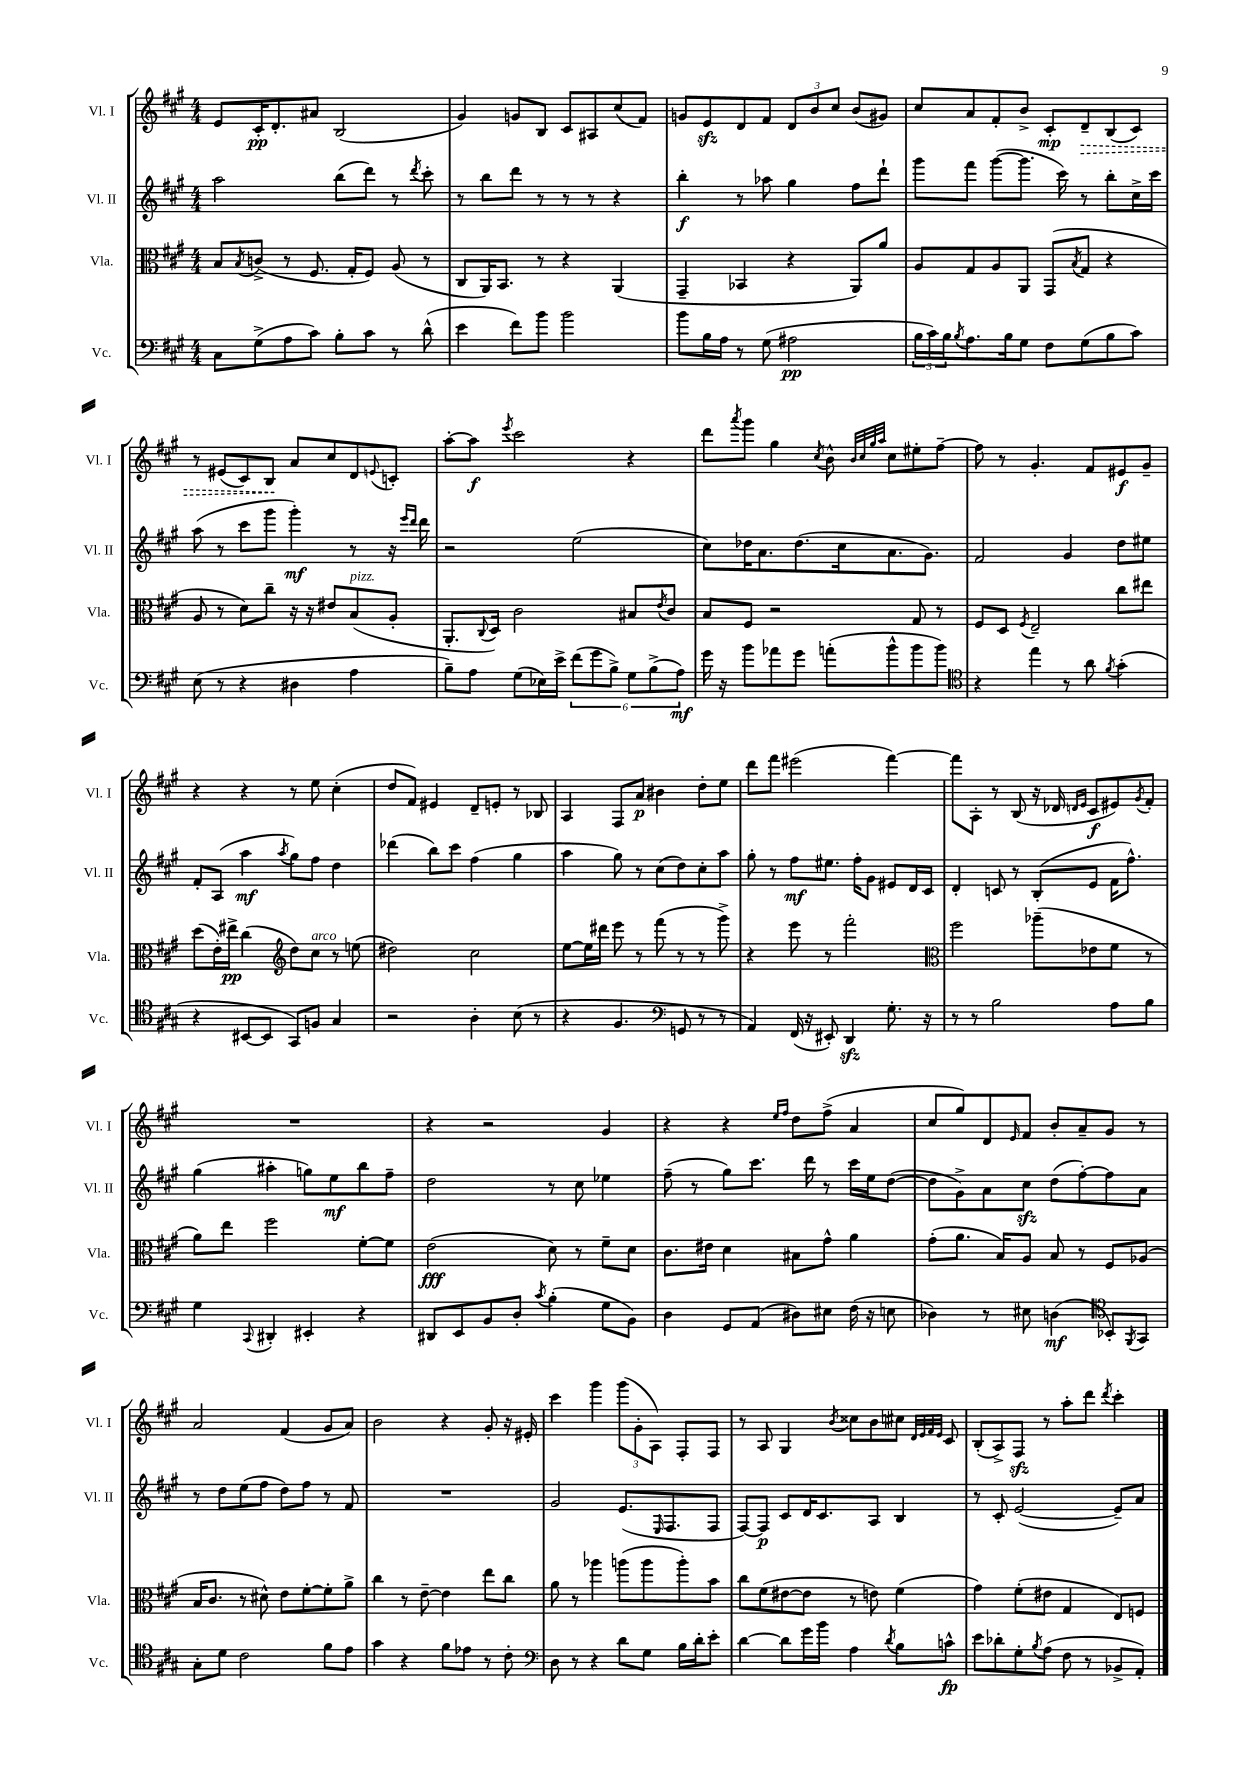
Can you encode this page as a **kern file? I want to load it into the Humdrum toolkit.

**kern	**kern	**kern	**kern
*staff4	*staff3	*staff2	*staff1
*clefF4	*clefC3	*clefG2	*clefG2
*k[f#c#g#]	*k[f#c#g#]	*k[f#c#g#]	*k[f#c#g#]
*M4/4	*M4/4	*M4/4	*M4/4
8C#\L	8B/L	2aa\	8e/L
.	8qB/	.	.
(8G#^\	(8c^/J	.	16c#'/K
.	.	.	8.d'/
8A\	8r	.	.
8c#\J)	8.F#/	.	8a#/J
8B'\L	.	(8bb\L	(2B/
.	16G#'/LK	.	.
8c#\J	8F#/J)	8ddd\J)	.
8r	(8A/	8r	.
.	.	8qddd/	.
(8d^^\	8r	8ccc#'\	.
=	=	=	=
4e\	8C#/L	8r	4g#/)
.	16AA/K)	8bb\L	.
.	8.BB/J	.	.
8f#\L)	.	8ddd\J	8g/L
8b\J	8r	8r	8B/J
2b\	4r	8r	8c#/L
.	.	8r	8A#/
.	(4AA/	4r	(8cc#/
.	.	.	8f#/J)
=	=	=	=
8b\L	4GG#~/	4bb'\	8g/L
16B\L	.	.	8e/
16A\JJ	.	.	.
8r	4BB-/	8r	8d/
(8G#\	.	8aa-\	8f#/J
2A#\	4r	4gg#\	12d/L
.	.	.	12b/
.	.	.	12cc#/J
.	8AA/L)	8ff#\L	(8b/L
.	8a/J	8ddd`\J	8g#/J)
=	=	=	=
24B\LL	8A/L	8ggg#\L	8cc#/L
24c#\)	.	.	.
24B\J	.	.	.
8qB/	.	.	.
8.A\	8G#/	8fff#\J	8a/
.	8A/	([8ggg#\L	8f#'/
16B\k	.	.	.
8G#\J	8AA/J	8.ggg#\]J	8b^/J
8F#\L	(8GG#/L	.	8c#'/L
.	.	16ccc#\)	.
.	8qB/	.	.
(8G#\	8G#/J	8r	8d~/
8B\	4r	8bb'\L	(8B/
8c#\J)	.	16cc#^\L	8c#/J)
.	.	16ccc#\JJ	.
=	=	=	=
(8E\	8A/	(8aa\	8r
8r	8r	8r	(8e#/L
4r	8d\L)	8ccc#\L	8c#/)
.	8cc#~\J	8ggg#\J	8B/J
4D#\	16r	4ggg#'\)	8a/L
.	16r	.	.
.	8e#/L	.	8cc#/
4A\	(8B/	8r	8d/
.	.	.	8qqe/
.	8A'/J	16r	8c'/J
.	.	16qqeee/LL	.
.	.	16qqddd/JJ	.
.	.	16ddd\	.
=	=	=	=
8B~\L)	8.AA'/L	2r	[8aa'\L
8A\J	.	.	8aa\]J
.	8qqC#/	.	.
.	16D/Jk)	.	.
.	.	.	8qeee/
(8G#\L	2c#\	.	2ccc#\
16E-\L)	.	.	.
16e^\JJ	.	.	.
(12f#\L	.	(2ee\	.
12g#\	.	.	.
12B^\J)	.	.	.
12G#\L	8B#/L	.	4r
(12B^\	.	.	.
.	8qe/	.	.
.	8c#/J	.	.
12A\J)	.	.	.
=	=	=	=
16g#\	8B/L	8cc#\L)	8ddd\L
16r	.	.	.
.	.	.	8qaaa/
8b\L	8F#/J	16dd-\K	8ggg#\J
.	.	8.a\	.
8a-\	2r	.	4gg#\
8g#\J	.	(8.dd-\	.
.	.	.	8qcc#/
(8a'\L	.	.	8b^^\
.	.	16cc#\k	.
.	.	.	32qqb/LLL
.	.	.	32qqcc#/
.	.	.	32qqgg#/
.	.	.	32qqaa/JJJ
8b^^\	.	8.a\	8cc#\L
8b\	8G#/	.	8ee#'\
.	.	8.g#\J)	.
8b\J)	8r	.	[8ff#~\J
=	=	=	=
*clefC4	*	*	*
4r	8F#/L	2f#/	8ff#\]
.	8D/J	.	8r
.	8qF#/	.	.
4ee\	2E~/	.	4.g#'/
8r	.	4g#/	.
8a\	.	.	8f#/L
8qf#/	.	.	.
(4g#'\	8cc#\L	8dd\L	8e#/
.	8ee#\J	8ee#\J	8g#~/J
=	=	=	=
4r	(8dd\L	8f#'/L	4r
.	16e'\L)	(8A/J	.
.	16ee#^\JJ	.	.
[8BB#/L	(4cc#\	4aa\	4r
8BB#/]J	.	.	.
*	*clefG2	*	*
.	.	8qaa/	.
8GG#/L)	8dd\L)	8gg#\L)	8r
8F/J	8cc#\J	8ff#\J	8ee\
4G#/	8r	4dd\	(4cc#'\
.	(8ee\	.	.
=	=	=	=
2r	2dd#\)	(4ddd-\	8dd/L
.	.	.	8f#/J)
.	.	8bb\L)	4e#/
.	.	8ccc#\J	.
4A'\	2cc#\	(4ff#\	8d~/L
.	.	.	8e'/J
(8B\	.	4gg#\	8r
8r	.	.	8B-/
=	=	=	=
4r	[8ee\L	4aa\	4A/
.	16ee\]L	.	.
.	16ddd#\JJ	.	.
4.F#/	8eee\	8gg#\)	8F#/L
.	8r	8r	8a/J
.	(8fff#\	(8cc#\L	4b#\
*clefF4	*	*	*
8GG/	8r	8dd\)	.
8r	8r	8cc#'\	8dd'\L
8r	8ggg#^\)	8aa\J	8ee\J
=	=	=	=
4AA/)	4r	8gg#'\	8ddd\L
.	.	8r	8fff#\J
(16FF#/	8eee\	8ff#\L	(2eee#\
16r	.	.	.
8EE#'/)	8r	8.ee#\J	.
4DD/	2fff#'\	.	.
.	.	16ff#'\LK	.
.	.	8g#\J	.
8.G#'\	.	8e#/L	[4fff#\)
.	.	16d/L	.
16r	.	16c#/JJ	.
=	=	=	=
*	*clefC3	*	*
8r	2ff#\	4d'/	8fff#\]L
8r	.	.	8A'\J
2B\	.	8c/	8r
.	.	8r	(8B/
.	(8aa-~\L	(8B'/L	16r
.	.	.	16d-/
.	.	.	16qqd/LL
.	.	.	16qqe/JJ
.	8e-\	8e/J	8c#/L
8A\L	8f#\J	16f#\LK	8e#/)
.	.	8.ff#^^\J)	.
.	.	.	8qg#/
8B\J	8r	.	8f#'/J
=	=	=	=
4G#\	8a\L)	(4gg#\	1r
.	8ee\J	.	.
8qqCC#/	.	.	.
4DD#'/	2ff#\	4aa#'\	.
4EE#'/	.	8gg\L)	.
.	.	8ee\	.
4r	[8f#'\L	8bb\	.
.	8f#\]J	8ff#~\J	.
=	=	=	=
8DD#/L	(2e\	2dd\	4r
8EE/	.	.	.
8BB/	.	.	2r
8D'/J	.	.	.
8qc#/	.	.	.
(4B'\	8d\)	8r	.
.	8r	8cc#\	.
8G#\L	8f#~\L	4ee-\	4g#/
8BB\J)	8d\J	.	.
=	=	=	=
4D\	8.c#\L	(8ff#~\	4r
.	.	8r	.
.	16e#\Jk	.	.
8GG#/L	4d\	8gg#\L)	4r
(8AA/J	.	8.ccc#\J	.
.	.	.	16qqee/LL
.	.	.	16qqff#/JJ
8D#\L)	8B#\L	.	8dd\L
.	.	16ddd\	.
8E#\J	8g#^^\J	8r	(8ff#^\J
(16F#\	4a\	16ccc#\LL	4a/
16r	.	16ee\J	.
8E\	.	([8dd\J	.
=	=	=	=
4D-\)	(8g#'\L	8dd\]L	8cc#/L
.	8.a\J	8g#^\)	8gg#/)
8r	.	8a\	8d/
.	16B/LK)	.	.
.	.	.	16qqe/
8E#\	8A/J	8cc#\J	8f#/J
(4D\	8B/	(8dd\L	8b'/L
.	8r	[8ff#'\)	8a~/
*clefC4	*	*	*
8BB-'/L)	8F#/L	8ff#\]	8g#/J
8qFF#/	.	.	.
8GG#/J	(8A-/J	8a\J	8r
=	=	=	=
8G#'\L	16B/LK	8r	2a/
.	8.c#/J	.	.
8d\J	.	8dd\L	.
2c#\	8r	(8ee\	.
.	8d#^^\)	8ff#\J	.
.	8e\L	8dd\L)	(4f#/
.	[8f#'\	8ff#\J	.
8f#\L	8f#'\]	8r	8g#/L
8e\J	8a^\J	8f#/	8a/J)
=	=	=	=
4g#\	4cc#\	1r	2b\
4r	8r	.	.
.	[8e~\	.	.
8f#\L	4e\]	.	4r
8e-\J	.	.	.
8r	8ee\L	.	8g#'/
8c#'\	8cc#\J	.	16r
.	.	.	16e#'/
=	=	=	=
*clefF4	*	*	*
8D\	8a\	2g#/	4ccc#\
8r	8r	.	.
4r	4aa-\	.	4ggg#\
8d\L	(8aa\L	(8.e/L	(12ggg#\L
.	.	.	12g#'\
8G#\J	8aa\	.	.
.	.	.	12A\J)
.	.	16qqE/	.
.	.	8.F#/	.
16B\LL	8aa'\)	.	8F#'/L
16d'\J	.	.	.
8e'\J	8b\J	8F#/J	8F#/J
=	=	=	=
[4d\	8cc#\L	[8F#/L)	8r
.	(8f#\	8F#/]J	8A/
8d\]L	[8e#\	8c#/L	4G#/
16g#\L	8e#\]J	16d/K	.
16b\JJ	.	8.c#/	.
.	.	.	8qb/
4A\	8r	.	8cc##\L
.	8e\)	8A/J	8b\
8qd/	.	.	.
8B\L	(4f#\	4B/	8cc#\J
.	.	.	32qqd/LLL
.	.	.	32qqe/
.	.	.	32qqf#/
.	.	.	32qqe/JJJ
8c^^\J	.	.	8c#/
=	=	=	=
8e\L	4g#\)	8r	(8B'/L
8d-'\	.	8c#'/	8A^/)
8G#'\	(8f#'\L	([2e/	8F#/J
8qB/	.	.	.
(8A\J	8e#\J	.	8r
8F#\	4G#/	.	8aa'\L
8r	.	.	8ddd\J
.	.	.	8qddd/
8BB-^/L	8E/L)	8e~/]L)	4ccc#'\
8AA'/J)	8F/J	8a/J	.
==	==	==	==
*-	*-	*-	*-
